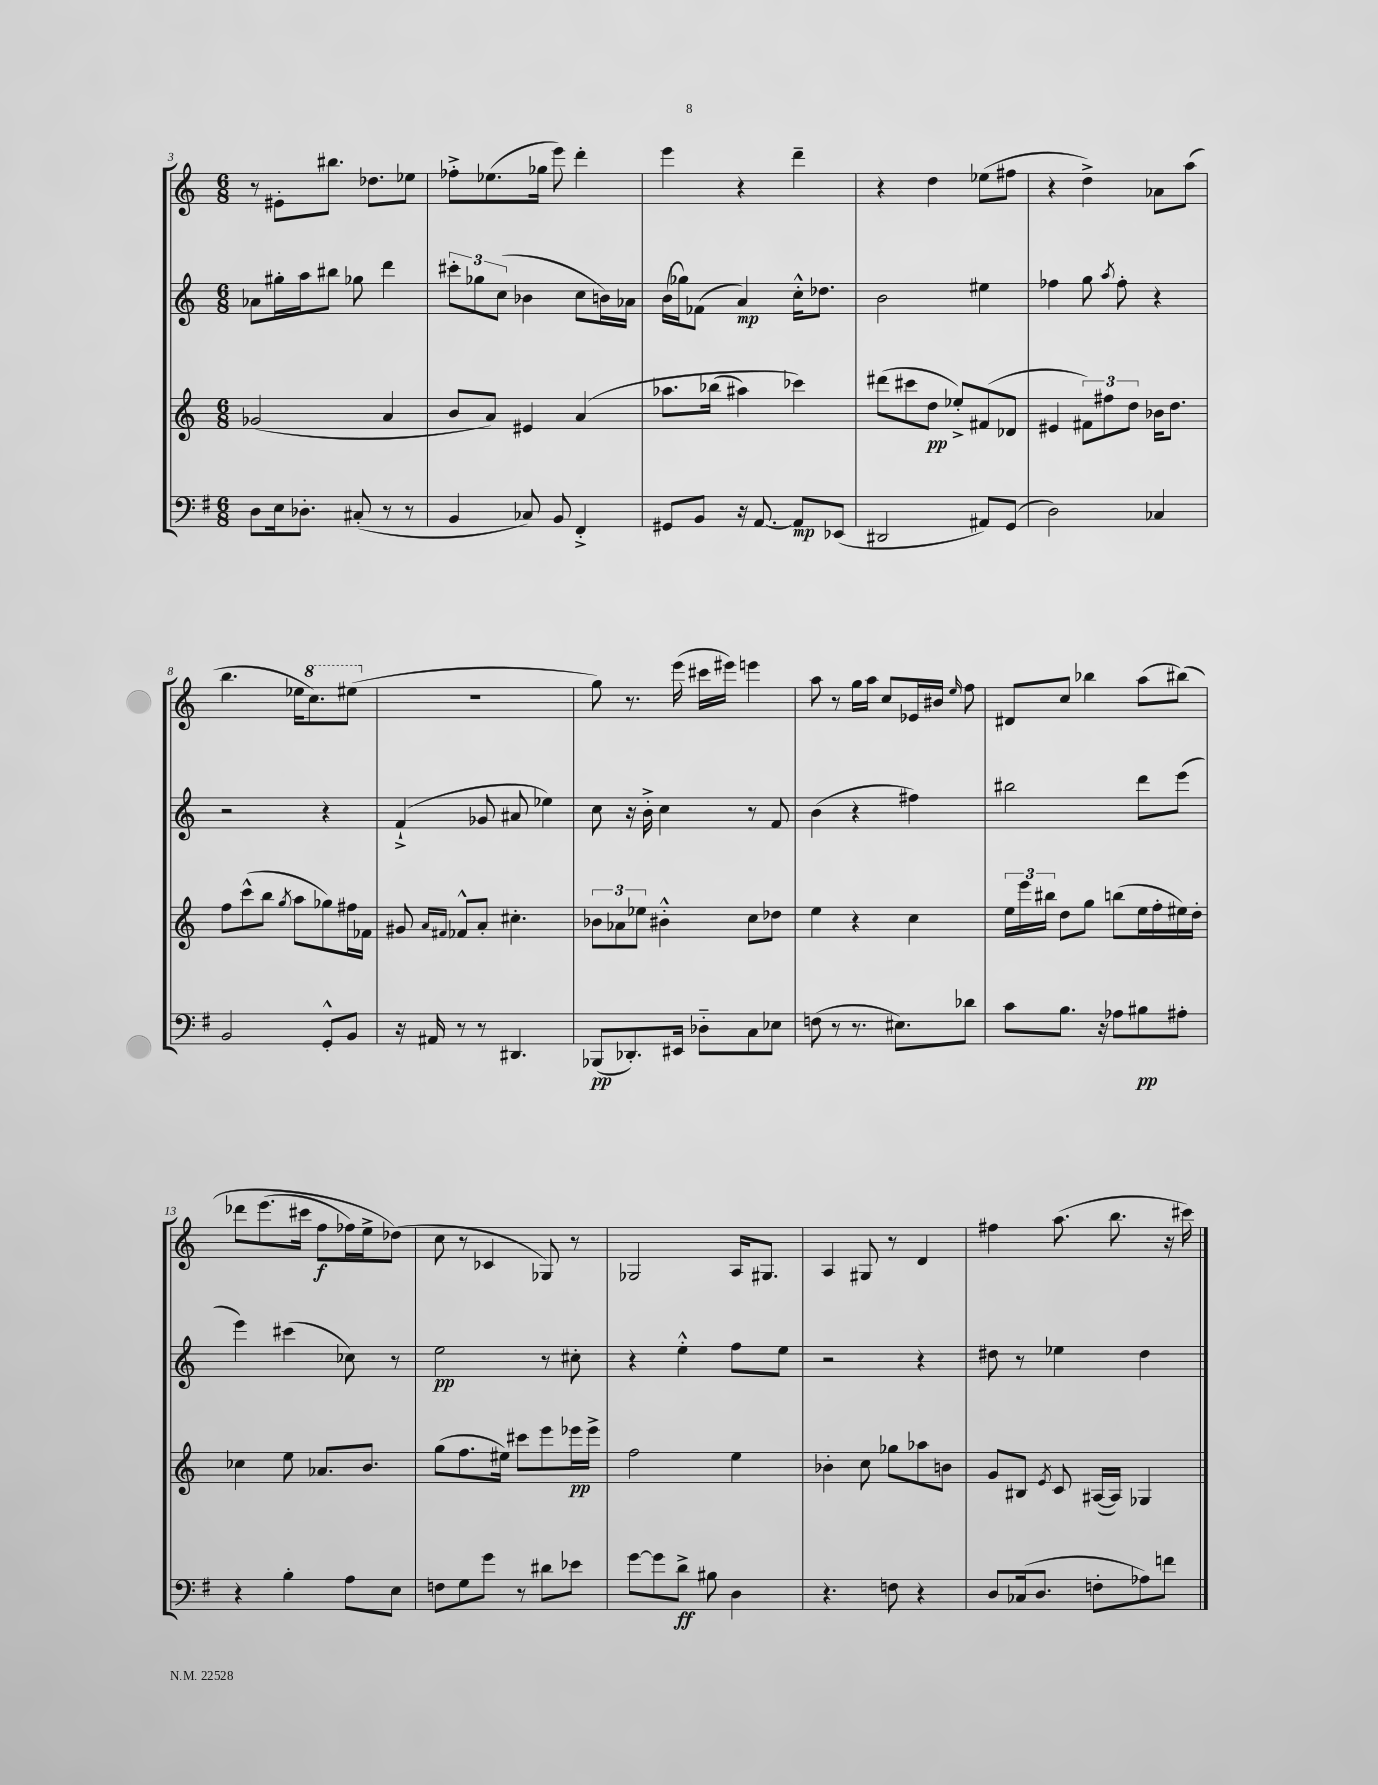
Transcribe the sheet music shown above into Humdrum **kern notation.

**kern	**kern	**kern	**kern
*staff4	*staff3	*staff2	*staff1
*clefF4	*clefG2	*clefG2	*clefG2
*k[f#]	*k[]	*k[]	*k[]
*M6/8	*M6/8	*M6/8	*M6/8
8D	(2g-	8a-	8r
16E	.	16gg#'	8e#'
8.D-'	.	16aa	.
.	.	8bb#	8.bb#
(8C#'	.	8gg-	.
.	.	.	8.dd-
8r	4a	4ddd	.
8r	.	.	8ee-
=	=	=	=
4BB	8b	12ccc#'	8ff-'^
.	.	12gg-	.
.	8a)	.	(8.ee-
.	.	(12cc	.
8C-)	4e#	4b-	.
.	.	.	16gg-
8BB	.	.	8eee)
4FF#'^	&(4a	8cc	4ddd'
.	.	16b)	.
.	.	16a-	.
=	=	=	=
8GG#	8.aa-	(16b	4eee
.	.	16gg-)	.
8BB	.	(8f-	.
.	(16bb-	.	.
16r	4aa#)	4a)	4r
[8.AA	.	.	.
8AA]	4ccc-&)	16cc'^^	4ddd~
.	.	8.dd-	.
(8EE-	.	.	.
=	=	=	=
2DD#	(8ddd#	2b	4r
.	8ccc#	.	.
.	8dd	.	4dd
.	8ee-'^)	.	.
8AA#)	(8f#	4ee#	(8ee-
(8GG	8d-	.	8ff#
=	=	=	=
2D)	4e#	4ff-	4r
.	12f#)	8gg	4dd^)
.	12ff#	.	.
.	.	8qaa	.
.	.	8ff-'	.
.	12dd	.	.
4C-	16b-	4r	8a-
.	8.dd	.	.
.	.	.	(8aa
=	=	=	=
2BB	8ff	2r	4.bb
.	(8ccc^^	.	.
.	8bb	.	.
.	8qgg	.	.
.	8aa	.	16ee-
.	.	.	8.ccc)
8GG'^^	8gg-)	4r	.
8BB	16ff#	.	(8eee#
.	16f-	.	.
=	=	=	=
16r	8g#	(4f`^	2.r
16AA#	.	.	.
.	16qqa	.	.
.	16qqf#	.	.
8r	8f-^^	.	.
8r	8a'	8g-	.
4.DD#	4.cc#'	8a#	.
.	.	4ee-)	.
=	=	=	=
(8BBB-	12b-	8cc	8gg)
.	12a-	.	.
8.DD-')	.	16r	8.r
.	12ee-	.	.
.	.	16b'^	.
.	4b#'^^	4cc	.
16EE#	.	.	(16eee
8D-'~	.	.	16ccc#
.	.	.	16eee#)
8C	8cc	8r	4eee
8E-	8dd-	8f	.
=	=	=	=
(8F	4ee	(4b	8aa
8r	.	.	8r
8.r	4r	4r	16gg
.	.	.	16aa
.	.	.	8cc
8.E#)	.	.	.
.	4cc	4ff#)	16e-
.	.	.	16b#
.	.	.	16qqee
8d-	.	.	8ff
=	=	=	=
8c	24ee	2bb#	8d#
.	24eee	.	.
.	24bb#	.	.
8.B	8dd	.	8cc
.	8gg	.	4bb-
16r	.	.	.
8A-	(8bb	.	.
8B#	16ee	8ddd	(8aa
.	16ff'	.	.
8A#'	16ee#)	(8eee	&(8bb#)
.	16dd'	.	.
=	=	=	=
4r	4cc-	4eee)	8ddd-
.	.	.	(8.eee
4B'	8ee	(4ccc#	.
.	.	.	16ccc#
.	8.a-	.	8ff
8A	.	8cc-)	16ff-)
.	8.b	.	16ee^
8E	.	8r	(8dd-&)
=	=	=	=
8F	(8gg	2ee	8cc
8G	8.ff	.	8r
8g	.	.	4c-
.	16ee#)	.	.
8r	8ccc#	.	.
8d#	8eee	8r	8G-)
8e-	16eee-	8cc#'	8r
.	16eee-^	.	.
=	=	=	=
[8g	2ff	4r	2G-
8g]	.	.	.
8d^	.	4ee'^^	.
8B#	.	.	.
4D	4ee	8ff	16A
.	.	.	8.G#
.	.	8ee	.
=	=	=	=
4.r	4b-'	2r	4A
.	8cc	.	8G#
8F	8gg-	.	8r
4r	8aa-	4r	4d
.	8b	.	.
=	=	=	=
8D	8g	8dd#	4ff#
(16C-	8B#	8r	.
8.D	.	.	.
.	8qe	.	.
.	8c	4ee-	(8.aa
8F'	([16A#	.	.
.	16A#])	.	8.bb
8A-)	4G-	4dd#	.
8f	.	.	16r
.	.	.	16ccc#)
==	==	==	==
*-	*-	*-	*-
